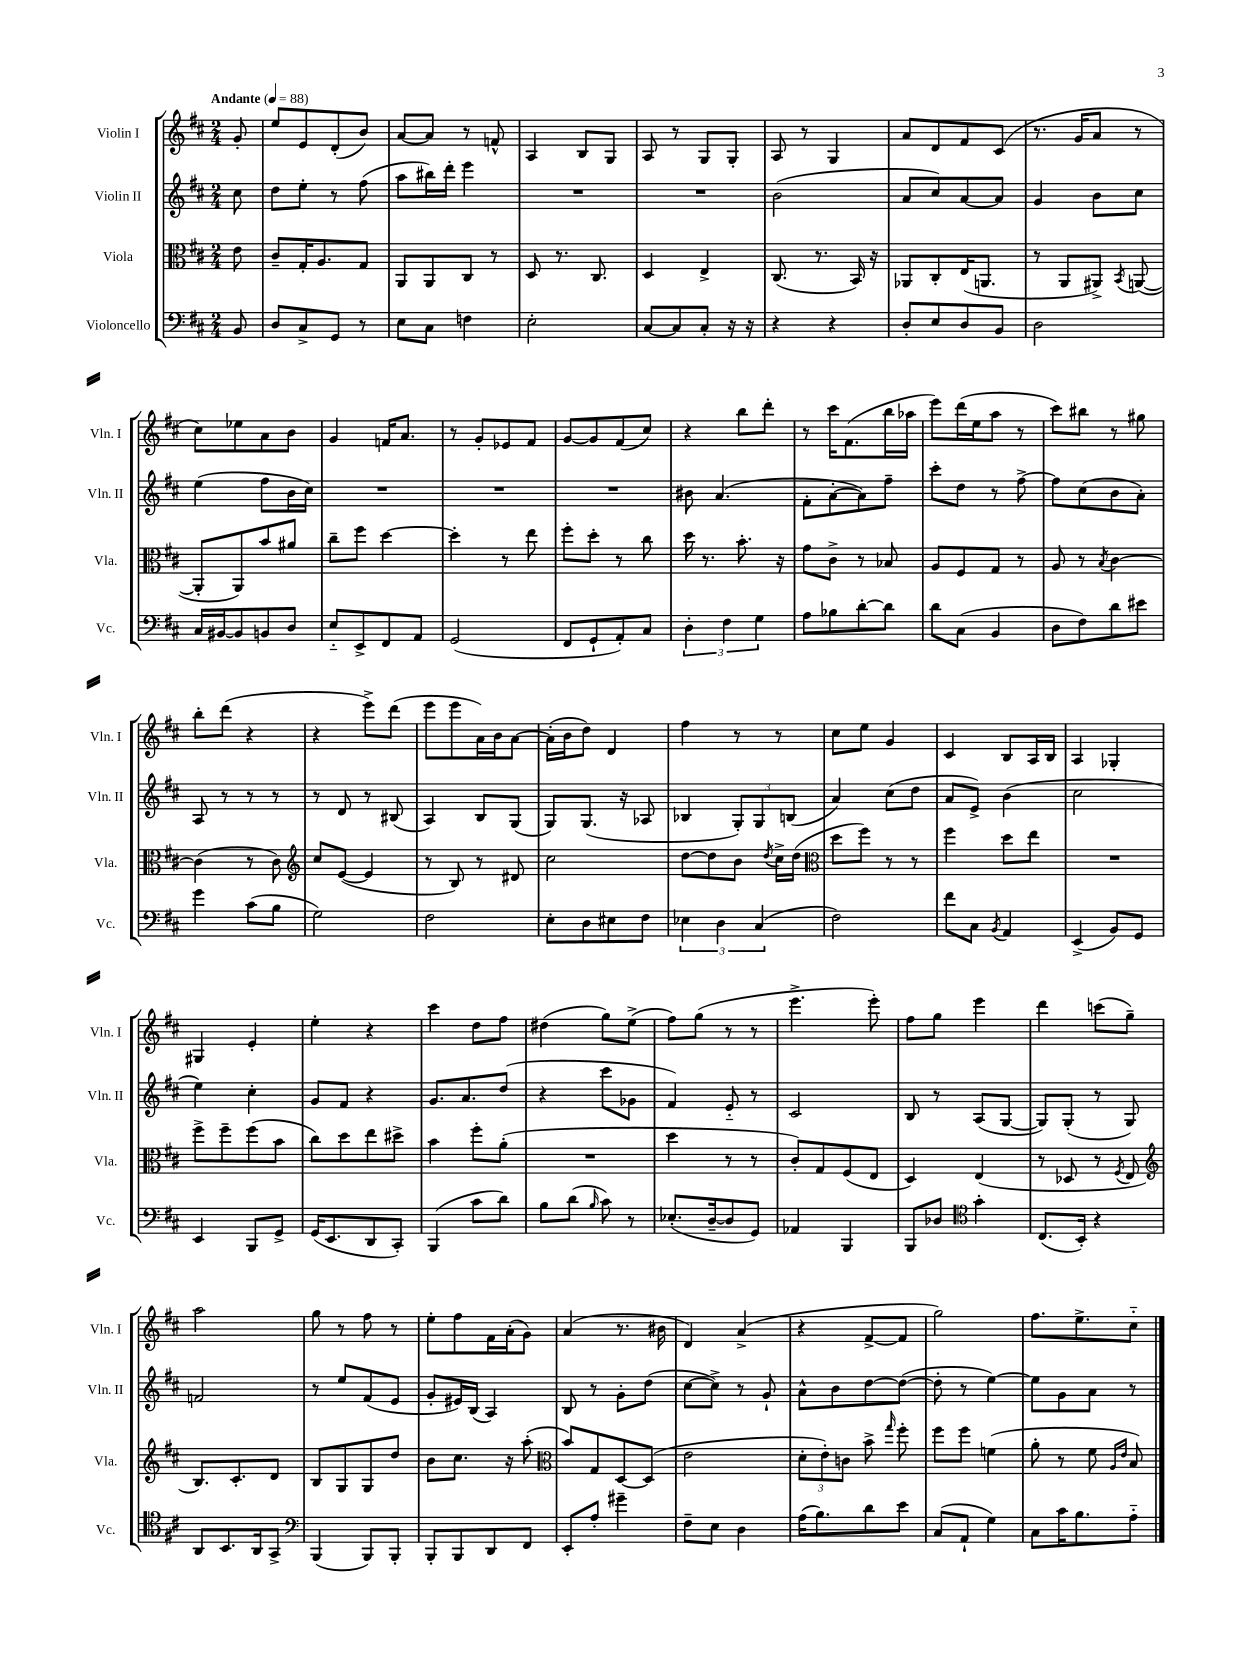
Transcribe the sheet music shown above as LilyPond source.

<<
\new StaffGroup <<
\new Staff = "s0" \with { instrumentName = "Violin I" shortInstrumentName = "Vln. I" } {
    \clef treble \key d \major \numericTimeSignature \time 2/4 \partial 8 \tempo "Andante" 4 = 88
    \autoBeamOff g'8-. |
    e''8[ e'8 d'8-.( b'8]) |
    a'8[~ a'8] r8 f'8-^ |
    a4 b8[ g8] |
    a8 r8 g8[ g8]-. |
    a8 r8 g4 |
    a'8[ d'8 fis'8 cis'8]( |
    r8. g'16[ a'8] r8 |
    cis''8[) ees''8 a'8 b'8] |
    g'4 f'16[ a'8.] |
    r8 g'8[-. ees'8 fis'8] |
    g'8[~ g'8 fis'8( cis''8]) |
    r4 b''8[ d'''8]-. |
    r8 cis'''16[ fis'8.( b''16 aes''16] |
    e'''8[) d'''16( e''16 a''8] r8 |
    cis'''8[) bis''8] r8 gis''8 |
    b''8[-. d'''8]( r4 |
    r4 e'''8[->) d'''8]( |
    e'''8[ e'''8 a'16) b'16 a'8]~ |
    a'16[-.( b'16 d''8]) d'4 |
    fis''4 r8 r8 |
    cis''8[ e''8] g'4 |
    cis'4 b8[ a16 b16] |
    a4 ges4-. |
    gis4 e'4-. |
    e''4-. r4 |
    cis'''4 d''8[ fis''8] |
    dis''4( g''8[) e''8]->( |
    fis''8[) g''8]( r8 r8 |
    e'''4.-> e'''8-.) |
    fis''8[ g''8] e'''4 |
    d'''4 c'''8[( g''8]--) |
    a''2 |
    g''8 r8 fis''8 r8 |
    e''8[-. fis''8 fis'16 a'16-.( g'8]) |
    a'4( r8. bis'16 |
    d'4) a'4->( |
    r4 fis'8[~-> fis'8] |
    g''2) |
    fis''8.[ e''8.-> cis''8]-_ \bar "|." |
}
\new Staff = "s1" \with { instrumentName = "Violin II" shortInstrumentName = "Vln. II" } {
    \clef treble \key d \major \numericTimeSignature \time 2/4 \partial 8
    \autoBeamOff cis''8 |
    d''8[ e''8]-. r8 fis''8( |
    a''8[ bis''16) d'''16]-. e'''4 |
    R2 |
    R2 |
    b'2( |
    a'8[ cis''8) a'8~ a'8] |
    g'4 b'8[ cis''8] |
    e''4( fis''8[ b'16 cis''16]) |
    R2 |
    R2 |
    R2 |
    bis'8 a'4.( |
    fis'8[-. a'8~-. a'8) fis''8]-- |
    cis'''8[-. d''8] r8 fis''8~-> |
    fis''8[ cis''8( b'8 a'8]-.) |
    a8 r8 r8 r8 |
    r8 d'8 r8 bis8( |
    a4) b8[ g8]( |
    g8[) g8.]( r16 aes8 |
    bes4 \tuplet 3/2 { g8[-.) g8 b8]( } |
    a'4) cis''8[( d''8] |
    a'8[ e'8]->) b'4( |
    cis''2 |
    e''4) cis''4-. |
    g'8[ fis'8] r4 |
    g'8.[ a'8. d''8]( |
    r4 cis'''8[ ges'8] |
    fis'4) e'8-_ r8 |
    cis'2 |
    b8 r8 a8[( g8]~ |
    g8[) g8]-.( r8 g8) |
    f'2 |
    r8 e''8[ fis'8( e'8] |
    g'8[-. eis'16) b16]( a4) |
    b8 r8 g'8[-. d''8]( |
    cis''8[~ cis''8]->) r8 g'8-! |
    a'8[-^ b'8 d''8~ d''8]~( |
    d''8-. r8 e''4~) |
    e''8[ g'8 a'8] r8 \bar "|." |
}
\new Staff = "s2" \with { instrumentName = "Viola" shortInstrumentName = "Vla." } {
    \clef alto \key d \major \numericTimeSignature \time 2/4 \partial 8
    \autoBeamOff e'8 |
    cis'8[-- g16-. a8. g8] |
    a,8[ a,8 cis8] r8 |
    d8 r8. cis8. |
    d4 e4-> |
    cis8.( r8. b,16) r16 |
    aes,8[ cis8-. e16( a,8.] |
    r8 a,8[ ais,8]->) \acciaccatura { b,8 } a,8~( |
    a,8[-. a,8) b'8 ais'8] |
    cis''8[-- fis''8] d''4~ |
    d''4-. r8 e''8 |
    fis''8[-. d''8]-. r8 cis''8 |
    d''16 r8. b'8.-. r16 |
    g'8[ cis'8]-> r8 bes8 |
    a8[ fis8 g8] r8 |
    a8 r8 \acciaccatura { b8 } cis'4~ |
    cis'4( r8 cis'8) |
    \clef treble cis''8[ e'8]~( e'4 |
    r8 b8) r8 dis'8 |
    cis''2 |
    d''8[~ d''8 b'8] \acciaccatura { d''8 } cis''16[-> d''16]( |
    \clef alto d''8[ fis''8]) r8 r8 |
    fis''4 d''8[ e''8] |
    R2 |
    fis''8[-> fis''8-- fis''8( b'8] |
    cis''8[) d''8 e''8 dis''8]-> |
    b'4 fis''8[-. a'8]-.( |
    R2 |
    d''4 r8 r8 |
    cis'8[-.) g8 fis8( e8] |
    d4) e4( |
    r8 des8 r8 \acciaccatura { fis8 } e8 |
    \clef treble b8.[) cis'8.-. d'8] |
    b8[ g8 g8 d''8] |
    b'8[ cis''8.] r16 a''8-.( |
    \clef alto b'8[) g8 d8~ d8]( |
    e'2 |
    \tuplet 3/2 { d'8[-. e'8-.) c'8] } b'8-> \grace { g''16 } fis''8-. |
    fis''8[ fis''8] f'4( |
    a'8-. r8 fis'8 \grace { a16[ e'16] } b8) \bar "|." |
}
\new Staff = "s3" \with { instrumentName = "Violoncello" shortInstrumentName = "Vc." } {
    \clef bass \key d \major \numericTimeSignature \time 2/4 \partial 8
    \autoBeamOff b,8 |
    d8[ cis8-> g,8] r8 |
    e8[ cis8] f4 |
    e2-. |
    cis8[~ cis8 cis8]-. r16 r16 |
    r4 r4 |
    d8[-. e8 d8 b,8] |
    d2 |
    cis16[ bis,16~ bis,8 b,8 d8] |
    e8[-_ e,8-> fis,8 a,8] |
    g,2( |
    fis,8[ g,8-! a,8-.) cis8] |
    \tuplet 3/2 { d4-. fis4 g4 } |
    a8[ bes8 d'8~-. d'8] |
    d'8[ cis8]( b,4 |
    d8[ fis8) d'8 eis'8] |
    g'4 cis'8[( b8] |
    g2) |
    fis2 |
    e8[-. d8 eis8 fis8] |
    \tuplet 3/2 { ees4 d4 cis4( } |
    fis2) |
    fis'8[ cis8] \acciaccatura { b,8 } a,4 |
    e,4->( b,8[) g,8] |
    e,4 b,,8[ g,8]-> |
    g,16[( e,8. d,8 cis,8]-.) |
    b,,4( cis'8[ d'8]) |
    b8[ d'8]( \grace { b16 } cis'8) r8 |
    ees8.[-.( d16~-- d8 g,8]) |
    aes,4 b,,4 |
    b,,8[ des8] \clef tenor g'4-. |
    cis8.[( b,16]-.) r4 |
    a,8[ b,8. a,16 g,8]-> |
    \clef bass b,,4( b,,8[) b,,8]-. |
    b,,8[-. b,,8 d,8 fis,8] |
    e,8[-. a8]-. gis'4-- |
    fis8[-- e8] d4 |
    a16[( b8.) d'8 e'8] |
    cis8[( a,8]-! g4) |
    cis8[ cis'16 b8. a8]-_ \bar "|." |
}
>>
>>
\layout { \context { \Score \remove "Bar_number_engraver" } }
